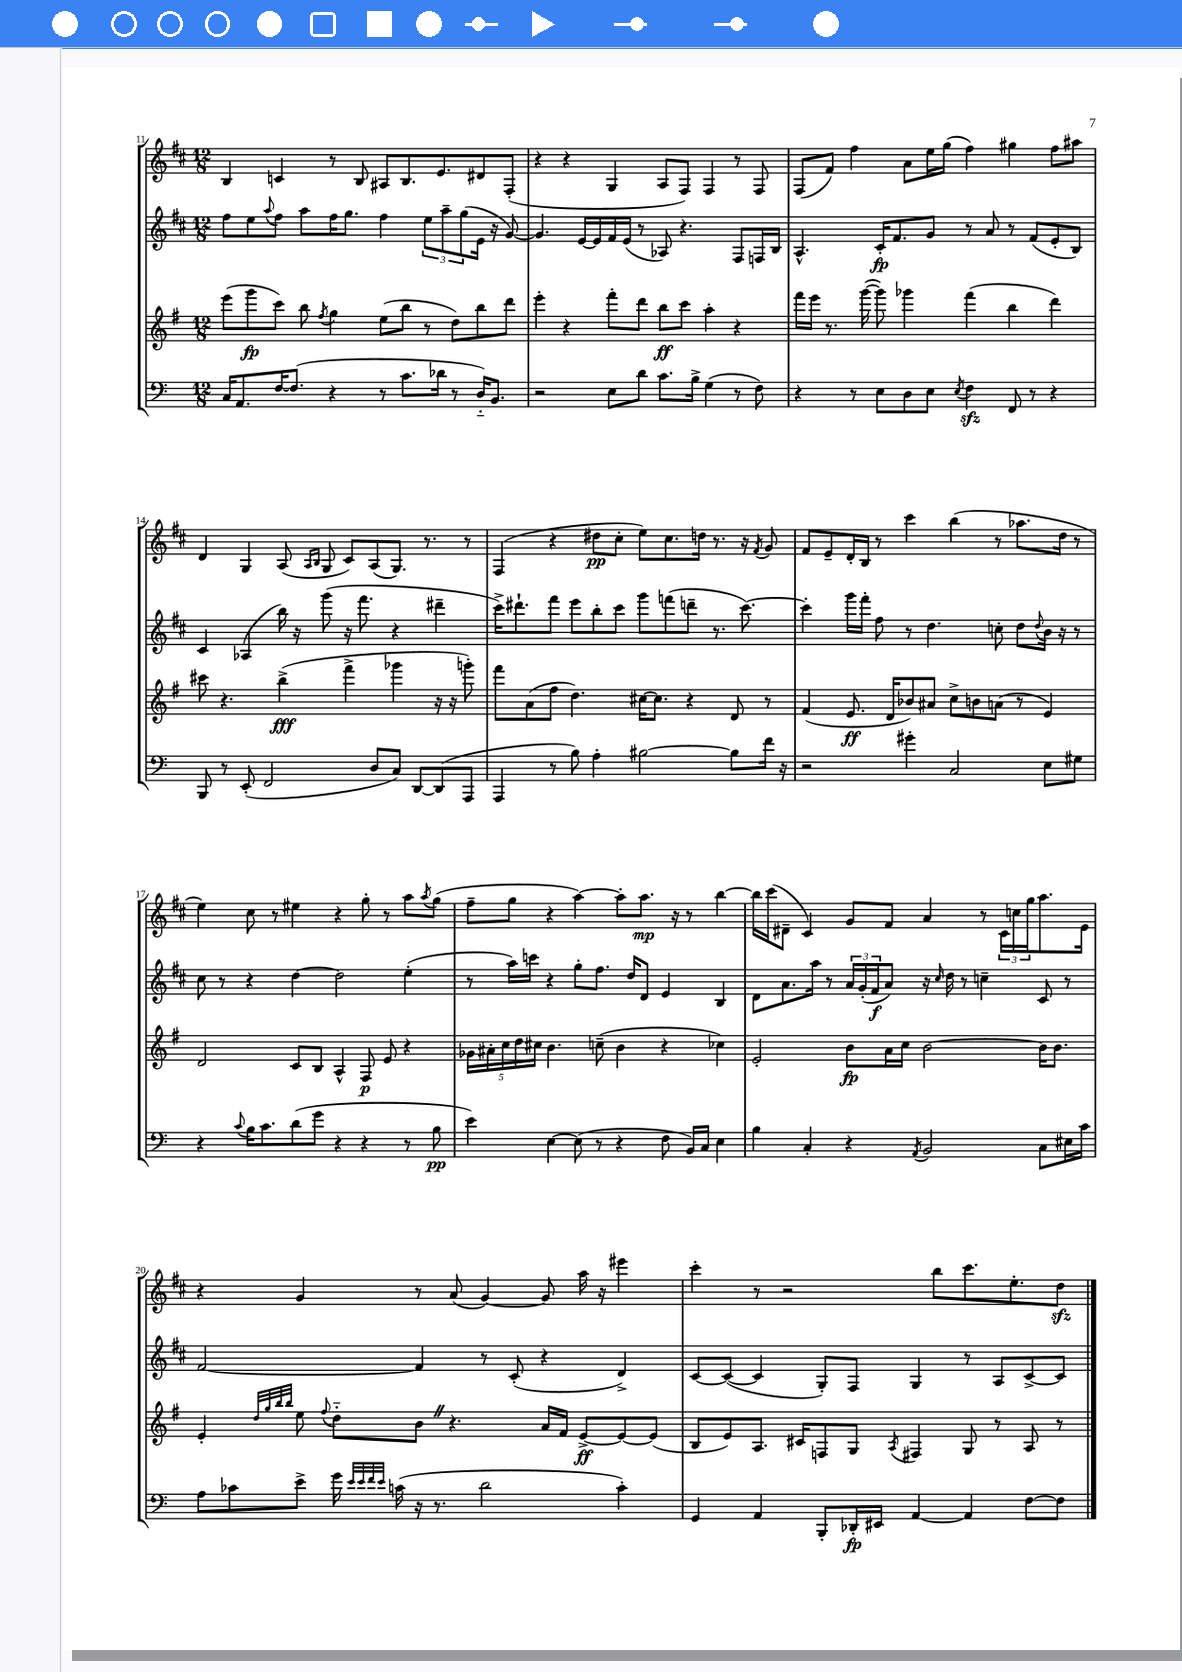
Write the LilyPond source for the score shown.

<<
\new StaffGroup <<
\new Staff = "s0" {
    \clef treble \key d \major \numericTimeSignature \time 12/8
    b4 c'4 r8 b8 ais8 b8. e'8. dis'8 fis8-.( |
    r4 r4 g4 a8 fis8) fis4 r8 fis8 |
    fis8( fis'8) fis''4 a'8 e''16 g''16( fis''4) gis''4 fis''8 ais''8 |
    d'4 g4 a8( \grace { a16 b16 } g8 cis'8) a8( g8.) r8. r8 |
    fis4( r4 dis''8\pp cis''8-. e''8) cis''8. d''16 r8. r16 \acciaccatura { fis'8 } g'8 |
    fis'8 e'8-- d'16-. b16 r8 cis'''4 b''4( r8 aes''8. d''16 r8 |
    e''4) cis''8 r8 eis''4 r4 g''8-. r8 a''8 \acciaccatura { a''8 } g''8( |
    fis''8-- g''8 r4 a''4~) a''8-. a''8.\mp r16 r8 b''4~ |
    b''16 cis'''16( dis'8-- cis'4) g'8 fis'8 a'4 r8 \tuplet 3/2 { cis'16 c''16 g''16 } a''8. e'16 |
    r4 g'4 r8 a'8( g'4~) g'8 a''16 r16 eis'''4 |
    cis'''4-. r8 r2 b''8 cis'''8. e''8.-. d''8\sfz \bar "|." |
}
\new Staff = "s1" {
    \clef treble \key d \major \numericTimeSignature \time 12/8
    fis''8 e''8 \appoggiatura { a''8 } fis''8 a''8 fis''16 g''8. fis''4 \tuplet 3/2 { e''8 a''8-- g''8( } e'16 r16 g'8~) |
    g'4. e'16~ e'16 fis'16 e'16( r8 aes8) r4. fis8 f16 b16 |
    a4.-^ cis'16-.\fp fis'8. g'8 r8 a'8 r8 fis'8( e'8-. b8) |
    cis'4 aes4( b''16) r16 g'''8( r16 fis'''8. r4 dis'''4-- |
    cis'''16->) dis'''8.-! fis'''8 e'''8 b''8-. cis'''8 g'''8 f'''8( d'''8-- r8. cis'''8.~) |
    cis'''4-. g'''16 fis'''16-. fis''8 r8 d''4. c''8-. d''8 \appoggiatura { d''8 } b'16 r16 r8 |
    cis''8 r8 r4 d''4~ d''2 e''4-.( |
    r8 a''16) c'''16 r4 g''8-. fis''8. d''16 d'8 e'4 b4 |
    d'8 a'8. a''16 r8 \tuplet 3/2 { a'16 g'16-.( fis'16\f } a'8) r16 \grace { cis''16 } d''16 r8 c''4-- cis'8 r8 |
    fis'2~ fis'4 r8 cis'8-.( r4 d'4->) |
    cis'8~ cis'8~( cis'4 g8-.) fis8 g4 r8 a8 cis'8~-> cis'8 \bar "|." |
}
\new Staff = "s2" {
    \clef treble \key g \major \numericTimeSignature \time 12/8
    e'''8( g'''8\fp c'''8) b''8 \acciaccatura { fis''8 } g''4 e''8( b''8 r8 d''8) b''8 d'''8 |
    e'''4-. r4 fis'''8-. d'''8 b''8\ff c'''8 a''4-. r4 |
    fis'''16 e'''16 r8. g'''16~( g'''8) ges'''4 fis'''4( b''4 d'''4) |
    cis'''8 r4. b''4->\fff( fis'''4-> ges'''4 r16 r16 g'''8-.) |
    fis'''8 a'8( fis''8 d''4.) cis''16~ cis''8. r4 d'8 r8 |
    fis'4( e'8.\ff d'16 bes'8) ais'8 c''8-> b'8 a'8( r8 e'4) |
    d'2 c'8 b8 a4-^ fis8\p e'8 r4 |
    \tuplet 5/4 { ges'16 ais'16-. c''16 d''16 cis''16 } b'4. c''8--( b'4 r4 ces''4) |
    e'2-. b'8\fp a'16 c''16 b'2~ b'16 b'8. |
    e'4-. \grace { d''32 g''32 b''32 b''32 } e''8 \appoggiatura { fis''8 } d''8-_ b'8 \once \override BreathingSign.text = \markup { \musicglyph "scripts.caesura.straight" } \breathe r4. a'16 fis'16 e'8~->\ff e'8~ e'8( |
    b8 e'8) a8. cis'16 f8 g8 \acciaccatura { a8 } fis4 g8 r8 a8 r8 \bar "|." |
}
\new Staff = "s3" {
    \clef bass \key c \major \numericTimeSignature \time 12/8
    c16 a,8. f16~ f8.( r4 r8 c'8. des'16 r8 d16-_) b,8. |
    r2 e8 d'8 c'8. b16-> g4( r8 f8) |
    r4 r8 e8 d8 e8 \acciaccatura { e8 } f4\sfz f,8 r8 r4 |
    b,,8 r8 e,8-.( f,2 d8 c8) d,8~ d,8( a,,8 |
    a,,4 r8 b8) a4-. bis2~ bis8 f'16 r16 |
    r2 gis'4-. c2 e8 gis8 |
    r4 \appoggiatura { c'8 } b16 c'8. d'8( g'8 r4 r4 r8 b8\pp |
    e'4) e4~ e8( r8 r4 f8 b,16) c16 e4 |
    b4 c4-. r4 \acciaccatura { a,8 } b,2 c8 eis16 c'16 |
    a8 ces'8 e'8-> g'16 \grace { e'32 e'32 f'32 e'32 } c'16( r16 r8. d'2 c'4-.) |
    g,4 a,4 b,,8-. des,16-.\fp eis,16 a,4~ a,4 f8~ f8 \bar "|." |
}
>>
>>
\layout { \context { \Score currentBarNumber = #11 } }
